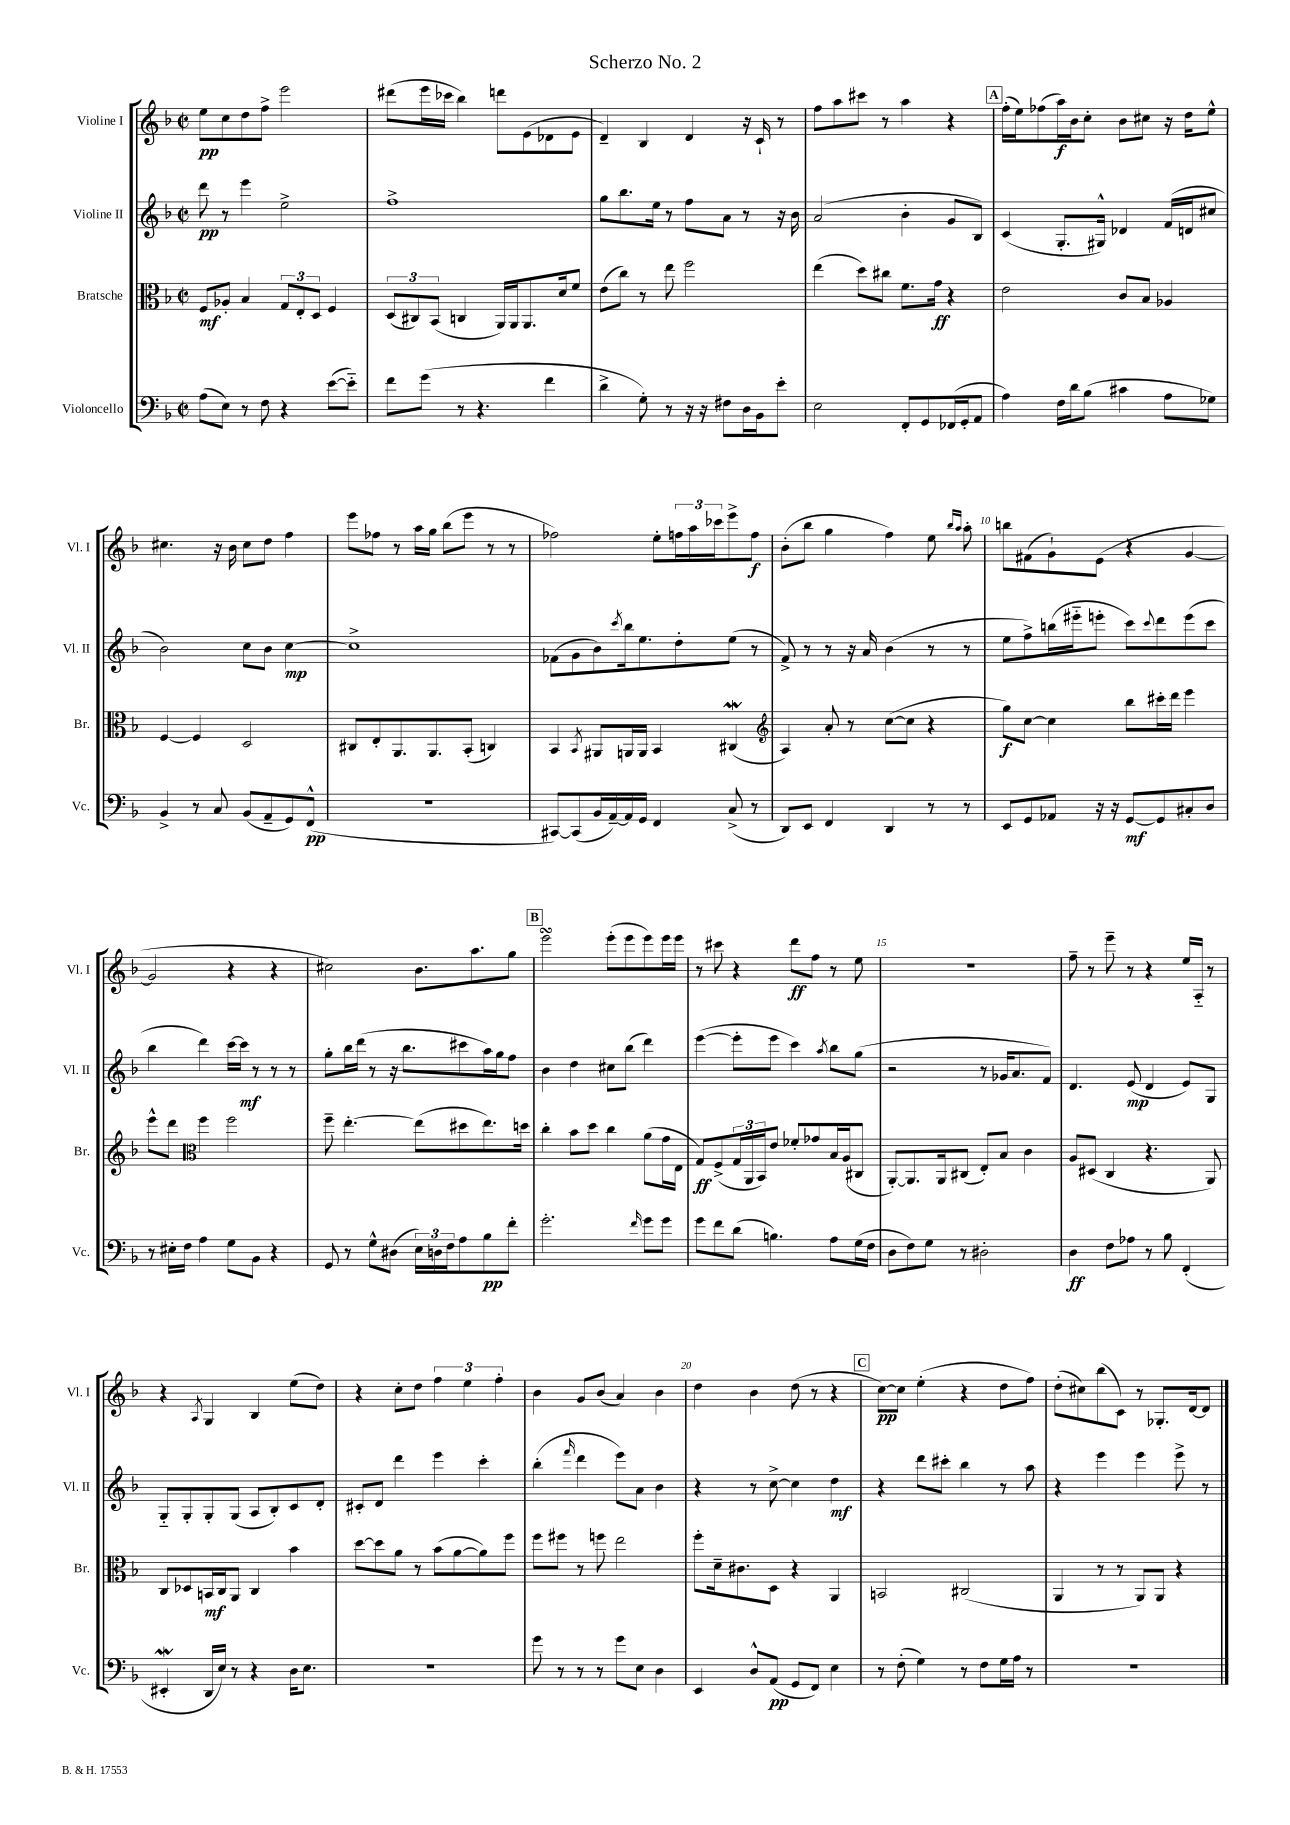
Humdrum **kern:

**kern	**dynam	**kern	**dynam	**kern	**dynam	**kern	**dynam
*part4	*part4	*part3	*part3	*part2	*part2	*part1	*part1
*staff4	*staff4	*staff3	*staff3	*staff2	*staff2	*staff1	*staff1
*I"Violoncello	*	*I"Bratsche	*	*I"Violine II	*	*I"Violine I	*
*I'Vc.	*	*I'Br.	*	*I'Vl. II	*	*I'Vl. I	*
*clefF4	*	*clefC3	*	*clefG2	*	*clefG2	*
*k[b-]	*	*k[b-]	*	*k[b-]	*	*k[b-]	*
*M2/2	*	*M2/2	*	*M2/2	*	*M2/2	*
*met(c|)	*	*met(c|)	*	*met(c|)	*	*met(c|)	*
=1	=1	=1	=1	=1	=1	=1	=1
(8A\L	.	8F/L	mf	8ddd\	pp	8ee\L	pp
8E\J)	.	8A-X'/J	.	8r	.	8cc\	.
8r	.	4B-/	.	4eee\	.	8dd\	.
8F\	.	.	.	.	.	8ff^\J	.
4r	.	12G/L	.	2ee^\	.	2eee\	.
.	.	12E'/	.	.	.	.	.
.	.	12D/J	.	.	.	.	.
([8e\L	.	4F/	.	.	.	.	.
8e\J])	.	.	.	.	.	.	.
=2	=2	=2	=2	=2	=2	=2	=2
8f\L	.	(12D/L	.	1ff^	.	(8ddd#X\L	.
.	.	12C#X/)	.	.	.	.	.
(8g\J	.	.	.	.	.	16eee\L	.
.	.	(12BB-/J	.	.	.	.	.
.	.	.	.	.	.	16ccc-X\JJ	.
8r	.	4Cn/	.	.	.	4bb-\)	.
4.r	.	.	.	.	.	.	.
.	.	16AA/LL)	.	.	.	8dddn\L	.
.	.	16AA/J	.	.	.	.	.
.	.	8.AA/	.	.	.	(8e\	.
4f\	.	.	.	.	.	8d-X\	.
.	.	16d/k	.	.	.	.	.
.	.	8f/J	.	.	.	8e\J	.
=3	=3	=3	=3	=3	=3	=3	=3
4d^\	.	(8e\L	.	8gg\L	.	4d~/)	.
.	.	8cc\J)	.	8.bb-\	.	.	.
8G'\)	.	8r	.	.	.	4B-/	.
.	.	.	.	16ee\Jk	.	.	.
8r	.	8ee\	.	8r	.	.	.
16r	.	2ff\	.	8ff\L	.	4d/	.
16r	.	.	.	.	.	.	.
8F#X\L	.	.	.	8a\J	.	.	.
16D\L	.	.	.	8r	.	16r	.
16BB-\J	.	.	.	.	.	16c`/	.
8e'\J	.	.	.	16r	.	8r	.
.	.	.	.	16b-\	.	.	.
=4	=4	=4	=4	=4	=4	=4	=4
2E\	.	(4ee\	.	(2a/	.	8ff\L	.
.	.	.	.	.	.	8aa\	.
.	.	8dd\L)	.	.	.	8ccc#X\J	.
.	.	8cc#X\J	.	.	.	8r	.
8FF'/L	.	8.f\L	.	4b-'\	.	4aa\	.
8GG/	.	.	.	.	.	.	.
.	.	16g\Jk	ff	.	.	.	.
(16FF-X/L	.	4r	.	8g/L	.	4r	.
16GG'/J	.	.	.	.	.	.	.
8AA/J	.	.	.	8B-/J)	.	.	.
!!LO:REH:place=s1:t=A
=5	=5	=5	=5	=5	=5	=5	=5
4A\)	.	2e\	.	(4c/	.	(16ff'\LL	.
.	.	.	.	.	.	16ee\J)	.
.	.	.	.	.	.	(8ff-X\	.
16F\LL	.	.	.	8.G'/L	.	16aa\L)	f
16d\J	.	.	.	.	.	16b-\J	.
(8B-\J	.	.	.	.	.	8cc'\J	.
.	.	.	.	16G#X^^/Jk)	.	.	.
4c#X\	.	8c/L	.	4d-X/	.	8b-\L	.
.	.	8B-/J	.	.	.	8cc#X\J	.
8A\L	.	4A-X/	.	(16f/LL	.	16r	.
.	.	.	.	16dn/J	.	16dd\KL	.
8G-X\J)	.	.	.	8cc#X/J	.	8ee^^\J	.
!!LO:LB:g=z
=6	=6	=6	=6	=6	=6	=6	=6
4BB-^/	.	[4F/	.	2b-\)	.	4.cc#X\	.
8r	.	4F/]	.	.	.	.	.
8C/	.	.	.	.	.	16r	.
.	.	.	.	.	.	16b-\	.
(8BB-/L	.	2D/	.	8cc\L	.	8cc#\L	.
8AA~/	.	.	.	8b-\J	.	8dd\J	.
8GG/)	.	.	.	[4cc\	mp	4ff\	.
(8FF^^/J	pp	.	.	.	.	.	.
=7	=7	=7	=7	=7	=7	=7	=7
1r	.	8C#X/L	.	1cc^]	.	8eee\L	.
.	.	8E'/	.	.	.	8ff-X\J	.
.	.	8.AA/	.	.	.	8r	.
.	.	.	.	.	.	16aa\LL	.
.	.	8.AA/	.	.	.	16gg\JJ	.
.	.	.	.	.	.	(8bb-\L	.
.	.	(8BB-'/J	.	.	.	8eee\J	.
.	.	4Cn/)	.	.	.	8r	.
.	.	.	.	.	.	8r	.
=8	=8	=8	=8	=8	=8	=8	=8
[8CC#X/L)	.	4BB-/	.	(8f-X\L	.	2ff-X\)	.
(8CC#/]	.	.	.	8g\	.	.	.
.	.	8qBB-/	.	.	.	.	.
16BB-/L	.	8AA#X/L	.	8b-\)	.	.	.
[16AA~/)	.	.	.	.	.	.	.
.	.	.	.	8qccc/	.	.	.
16AA/]	.	16AAn/L	.	16bb-\k	.	.	.
16GG/JJ	.	16AA/JJ	.	8.ee\	.	.	.
4FF/	.	4BB-/	.	.	.	8ee'\L	.
.	.	.	.	8dd'\	.	24ffn\L	.
.	.	.	.	.	.	24aa\	.
.	.	.	.	.	.	24ccc-X\J	.
(8C^/	.	(4C#XW/	.	(8ee\J	.	8eee^\	.
8r	.	.	.	8r	.	8ff\J	f
=9	=9	=9	=9	=9	=9	=9	=9
*	*	*clefG2	*	*	*	*	*
8DD/L)	.	4A/)	.	8f^/)	.	(8b-'\L	.
8EE/J	.	.	.	8r	.	8bb-\J	.
4FF/	.	8a'/	.	8r	.	4gg\	.
.	.	8r	.	16r	.	.	.
.	.	.	.	16a/	.	.	.
4DD/	.	([8cc\L	.	(4b-\	.	4ff\)	.
.	.	8cc\J]	.	.	.	.	.
8r	.	4r	.	8r	.	8ee\	.
.	.	.	.	.	.	16qqbb-/LL	.
.	.	.	.	.	.	16qqaa/JJ	.
8r	.	.	.	8r	.	8aa'\	.
=10	=10	=10	=10	=10	=10	=10	=10
8EE/L	.	8gg\L)	f	8ee\L	.	8bbn\L	.
8GG/	.	[8cc\J	.	8ff^\)	.	(8f#X\	.
8AA-X/J	.	4cc\]	.	(16bbn\L	.	8g`\)	.
.	.	.	.	16eee#X\J	.	.	.
16r	.	.	.	8eeen'\J	.	(8e\J	.
16r	.	.	.	.	.	.	.
[8GG/L	mf	8bb-\L	.	8ccc\L)	.	4r	.
.	.	.	.	8qqccc/	.	.	.
8GG/]	.	16ccc#X'\L	.	8ddd\	.	.	.
.	.	16ddd\JJ	.	.	.	.	.
8C#X'/	.	4eee\	.	(8eee\	.	[4g/	.
8D/J	.	.	.	8ccc\J	.	.	.
!!LO:LB:g=z
=11	=11	=11	=11	=11	=11	=11	=11
8r	.	8eee^^\L	.	4bb-\	.	2g/]	.
16E#X'\LL	.	8ddd\J	.	.	.	.	.
16F\JJ	.	.	.	.	.	.	.
*	*	*clefC3	*	*	*	*	*
4A\	.	4ff\	.	4ddd\)	.	.	.
8G\L	.	2ff\	.	[16ccc\LL	.	4r	.
.	.	.	.	16ccc\JJ]	mf	.	.
8BB-\J	.	.	.	8r	.	.	.
4r	.	.	.	8r	.	4r	.
.	.	.	.	8r	.	.	.
=12	=12	=12	=12	=12	=12	=12	=12
8GG/	.	8ff~\	.	8gg'\L	.	2cc#X\)	.
8r	.	[4.ee'\	.	16bb-\L	.	.	.
.	.	.	.	(16ddd\JJ	.	.	.
8G^^\L	.	.	.	8r	.	.	.
(8D#X\J	.	.	.	16r	.	.	.
.	.	.	.	8.bb-\L	.	.	.
24E\LL)	.	(8ee\L]	.	.	.	8.b-\L	.
24Dn\	.	.	.	.	.	.	.
24F\J	.	.	.	.	.	.	.
8A\	.	8dd#X\	.	8ccc#X\	.	.	.
.	.	.	.	.	.	8.aa\	.
8B-\	pp	8.ee\)	.	16aa\L)	.	.	.
.	.	.	.	16gg\J	.	.	.
8f'\J	.	.	.	8ff\J	.	8gg\J	.
.	.	16ddn\Jk	.	.	.	.	.
!!LO:REH:place=s1:t=B
=13	=13	=13	=13	=13	=13	=13	=13
2.g'\	.	4cc'\	.	4b-\	.	2eeesSsS\	.
.	.	8b-\L	.	4dd\	.	.	.
.	.	8dd\J	.	.	.	.	.
.	.	4cc\	.	8cc#X\L	.	(8eee'\L	.
.	.	.	.	(8bb-\J	.	8eee\	.
16qqf/	.	.	.	.	.	.	.
8g\L	.	(8a\L	.	4ddd\)	.	8eee\)	.
8g\J	.	16g\L	.	.	.	16eee\L	.
.	.	16E\JJ	.	.	.	16eee\JJ	.
=14	=14	=14	=14	=14	=14	=14	=14
8g\L	.	8G/L)	ff	([4eee\	.	8r	.
8f\	.	(8F^/	.	.	.	8ccc#X\	.
(8d\J	.	24G/L	.	8eee'\L]	.	4r	.
.	.	24AA/	.	.	.	.	.
.	.	24BB-/J)	.	.	.	.	.
4.Bn\)	.	8e/J	.	8eee\J	.	.	.
.	.	8f-X'/L	.	4ccc\)	.	8ddd\L	ff
.	.	8g-X/	.	.	.	8ff\J	.
.	.	.	.	8qaa/	.	.	.
8A\L	.	16B-/L	.	8bb-\L	.	8r	.
.	.	(16A/J	.	.	.	.	.
(16G\L	.	8C#X/J	.	(8gg\J	.	8ee\	.
16F\JJ	.	.	.	.	.	.	.
=15	=15	=15	=15	=15	=15	=15	=15
8D\L	.	[8AA'/L)	.	2r	.	1r	.
8F\)	.	8.AA/]	.	.	.	.	.
8G\J	.	.	.	.	.	.	.
.	.	16AA/k	.	.	.	.	.
8r	.	(8C#X/J	.	.	.	.	.
2D#X'\	.	8E'/L)	.	8r	.	.	.
.	.	8B-/J	.	16g-X/KL	.	.	.
.	.	.	.	8.a/	.	.	.
.	.	4c\	.	.	.	.	.
.	.	.	.	8f/J)	.	.	.
=16	=16	=16	=16	=16	=16	=16	=16
4D\	ff	8A/L	.	4.d/	.	8ff~\	.
.	.	(8D#X/J	.	.	.	8r	.
8F\L	.	4C/	.	.	.	8eee~\	.
8A-X\J	.	.	.	(8e/	mp	8r	.
8r	.	4.r	.	4d/	.	4r	.
8B-\	.	.	.	.	.	.	.
(4FF'/	.	.	.	8e/L)	.	16ee/LL	.
.	.	.	.	.	.	16A/JJ	.
.	.	8AA/)	.	8G/J	.	8r	.
!!LO:LB:g=z
=17	=17	=17	=17	=17	=17	=17	=17
4EE#XW'/	.	8C/L	.	8G/L	.	4r	.
.	.	8D-X/	.	8G'/	.	.	.
.	.	.	.	.	.	8qA/	.
16DD/LL	.	16BBn/L	mf	8G'/	.	4G/	.
16E/JJ)	.	16C/J	.	.	.	.	.
8r	.	8AA/J	.	(8G/J	.	.	.
4r	.	4C/	.	8A/L	.	4B-/	.
.	.	.	.	8B-'/)	.	.	.
16D\KL	.	4b-\	.	8c/	.	(8ee\L	.
8.E\J	.	.	.	.	.	.	.
.	.	.	.	8d'/J	.	8dd\J)	.
=18	=18	=18	=18	=18	=18	=18	=18
1r	.	[8dd\L	.	8c#X'/L	.	4r	.
.	.	8dd\]	.	8d/J	.	.	.
.	.	8a\J	.	4ddd\	.	8cc'\L	.
.	.	8r	.	.	.	8dd\J	.
.	.	(8b-\L	.	4eee\	.	6ff\	.
.	.	[8a\	.	.	.	.	.
.	.	.	.	.	.	6ee\	.
.	.	8a\])	.	4ccc'\	.	.	.
.	.	.	.	.	.	6ff'\	.
.	.	8ff\J	.	.	.	.	.
=19	=19	=19	=19	=19	=19	=19	=19
8g\	.	8ff\L	.	(4bb-'\	.	4b-\	.
8r	.	8ff#X\J	.	.	.	.	.
.	.	.	.	16qqfff/	.	.	.
8r	.	8r	.	4ddd\	.	8g/L	.
8r	.	8ffn\	.	.	.	(8b-/J	.
8g\L	.	2ee\	.	8eee\L)	.	4a/)	.
8E\J	.	.	.	8a\J	.	.	.
4D\	.	.	.	4b-\	.	4b-\	.
=20	=20	=20	=20	=20	=20	=20	=20
4EE/	.	8ff'\L	.	4r	.	4dd\	.
.	.	16d~\k	.	.	.	.	.
.	.	8.c#X\	.	.	.	.	.
8D^^/L	.	.	.	8r	.	4b-\	.
(8AA/J	pp	8D\J	.	[8cc^\	.	.	.
8GG/L	.	4r	.	4cc\]	.	(8dd\	.
8FF/J)	.	.	.	.	.	8r	.
4E\	.	4AA/	.	4dd\	mf	4r	.
!!LO:REH:place=s1:t=C
=21	=21	=21	=21	=21	=21	=21	=21
8r	.	2BBn/	.	4r	.	[8cc\L)	pp
(8F'\	.	.	.	.	.	8cc\J]	.
4G\)	.	.	.	8ddd\L	.	(4ee'\	.
.	.	.	.	8ccc#X'\J	.	.	.
8r	.	(2C#X/	.	4bb-\	.	4r	.
8F\L	.	.	.	.	.	.	.
16G\L	.	.	.	8r	.	8dd\L	.
16A\JJ	.	.	.	.	.	.	.
8r	.	.	.	8aa\	.	8ff\J)	.
=22	=22	=22	=22	=22	=22	=22	=22
1r	.	4AA/	.	4r	.	(8dd'\L	.
.	.	.	.	.	.	8cc#X\)	.
.	.	8r	.	4eee\	.	(8bb-\	.
.	.	8r	.	.	.	8c\J)	.
.	.	8AA/L)	.	4eee\	.	8r	.
.	.	8AA/J	.	.	.	8.G-X'/L	.
.	.	4r	.	8eee^\	.	.	.
.	.	.	.	.	.	[16d/k	.
.	.	.	.	8r	.	8d/J]	.
==	==	==	==	==	==	==	==
*-	*-	*-	*-	*-	*-	*-	*-
